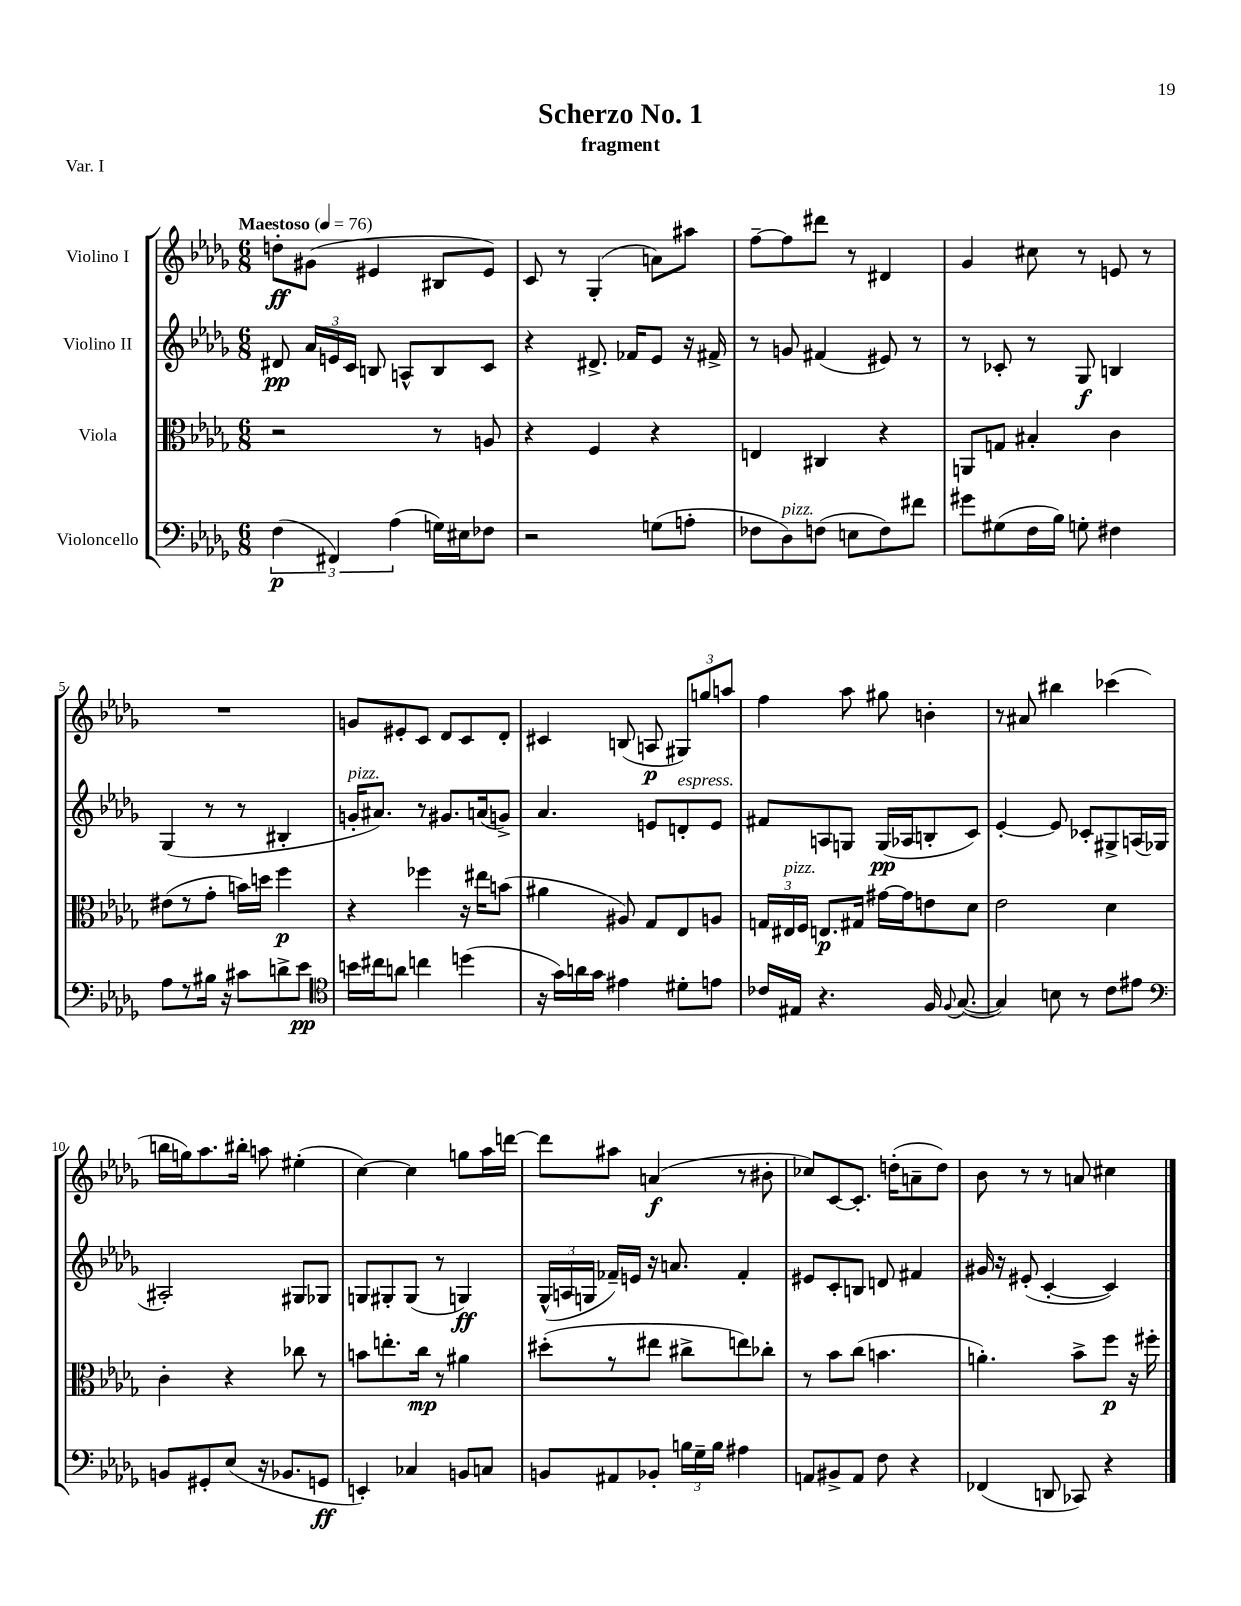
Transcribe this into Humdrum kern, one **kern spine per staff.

**kern	**kern	**kern	**kern
*staff4	*staff3	*staff2	*staff1
*clefF4	*clefC3	*clefG2	*clefG2
*k[b-e-a-d-g-]	*k[b-e-a-d-g-]	*k[b-e-a-d-g-]	*k[b-e-a-d-g-]
*M6/8	*M6/8	*M6/8	*M6/8
*MM76	*MM76	*MM76	*MM76
(6F	2r	8d#	8dd'
.	.	24a-	(8g#
6FF#)	.	24e	.
.	.	24c	.
.	.	8B	4e#
(6A-	.	.	.
.	.	8A^^	.
16G)	8r	8B	8B#
16E#	.	.	.
8F-	8A	8c	8e#)
=	=	=	=
2r	4r	4r	8c
.	.	.	8r
.	4F	8.d#^	(4G-'
.	.	16f-	.
(8G	4r	8e-	8a)
8A'	.	16r	8aa#
.	.	16f#^	.
=	=	=	=
8F-	4E	8r	[8ff~
8D-)	.	8g	8ff]
(8F	4C#	(4f#	8ddd#
8E	.	.	8r
8F)	4r	8e#)	4d#
8f#	.	8r	.
=	=	=	=
8g#	8AA	8r	4g-
(8G#	8G	8c-'	.
16F	4B#'	8r	8cc#
16B-)	.	.	.
8G'	.	8G-	8r
4F#	4c	4B	8e
.	.	.	8r
=	=	=	=
8A-	(8e#	(4G-	2.r
8r	8r	.	.
16B#	8g-'	8r	.
16r	.	.	.
8c#	16b)	8r	.
.	16dd	.	.
8d^	4ff	4B#'	.
8e-	.	.	.
=	=	=	=
*clefC4	*	*	*
16b	4r	16g'	8g
16cc#	.	8.a#)	.
8a	.	.	8e#'
4cc	4ff-	8r	8c
.	.	8.g#	8d-
(4dd	16r	.	8c
.	16ee#	(16a	.
.	(8b	8g^)	8d-'
=	=	=	=
16r	4a#	4.a-	4c#
16g-)	.	.	.
16a	.	.	.
16g-	.	.	.
4e#	8A#)	.	(8B
.	8G-	8e	8A
8d#'	8E-	8d'	12G#)
.	.	.	12gg
8e	8A	8e	.
.	.	.	12aa
=	=	=	=
16c-	24G	8f#	4ff
.	24E#	.	.
16E#	.	.	.
.	24F	.	.
4.r	8.E	8A	.
.	.	8G	8aa-
.	16G#	.	.
.	[16g#	(16G	8gg#
.	16g#]	16A-	.
16F	8e	8B'	4b'
8qqF	.	.	.
([8.G-	.	.	.
.	8d-	8c)	.
=	=	=	=
4G-])	2e-	[4e-'	8r
.	.	.	8a#
8B	.	8e-]	4bb#
8r	.	8c-'	.
8c	4d-	8G#^	(4ccc-
8e#	.	(16A	.
.	.	16G-	.
=	=	=	=
*clefF4	*	*	*
8BB	4c'	2A#')	16bb
.	.	.	16gg)
8GG#'	.	.	8.aa-
(8E-	4r	.	.
.	.	.	16bb#'
16r	.	.	8aa
8.BB-	.	.	.
.	8cc-	8G#	(4ee#'
8GG	8r	8G-	.
=	=	=	=
4EE')	8b	8G	[4cc)
.	8.ee'	8G#'	.
4C-	.	(8G#	4cc]
.	16cc	.	.
.	8r	8r	.
8BB	4a#	4G)	8gg
8C	.	.	16aa-
.	.	.	[16ddd
=	=	=	=
8BB	(8dd#'	(24G-^^	8ddd]
.	.	24A	.
.	.	24G	.
8AA#	8r	16f-~)	8aa#
.	.	16e	.
8BB-'	8ee#	16r	(4a
.	.	8.a	.
24B	8cc#^	.	.
24G-~	.	.	.
24B	.	.	.
4A#	8ee)	4f-'	8r
.	8cc-'	.	8b#'
=	=	=	=
8AA	8r	8e#	8cc-)
8BB#^	8b-	8c'	[8c
8AA	(8cc	8B	8.c']
8F	4.b	8d	.
.	.	.	(16dd'
4r	.	4f#	8a~
.	.	.	8dd)
=	=	=	=
(4FF-	4.a')	16g#	8b-
.	.	16r	.
.	.	(8e#'	8r
8DD	.	[4c'	8r
8CC-)	8b-^	.	8a
4r	8ff	4c])	4cc#
.	16r	.	.
.	16ff#'	.	.
==	==	==	==
*-	*-	*-	*-
